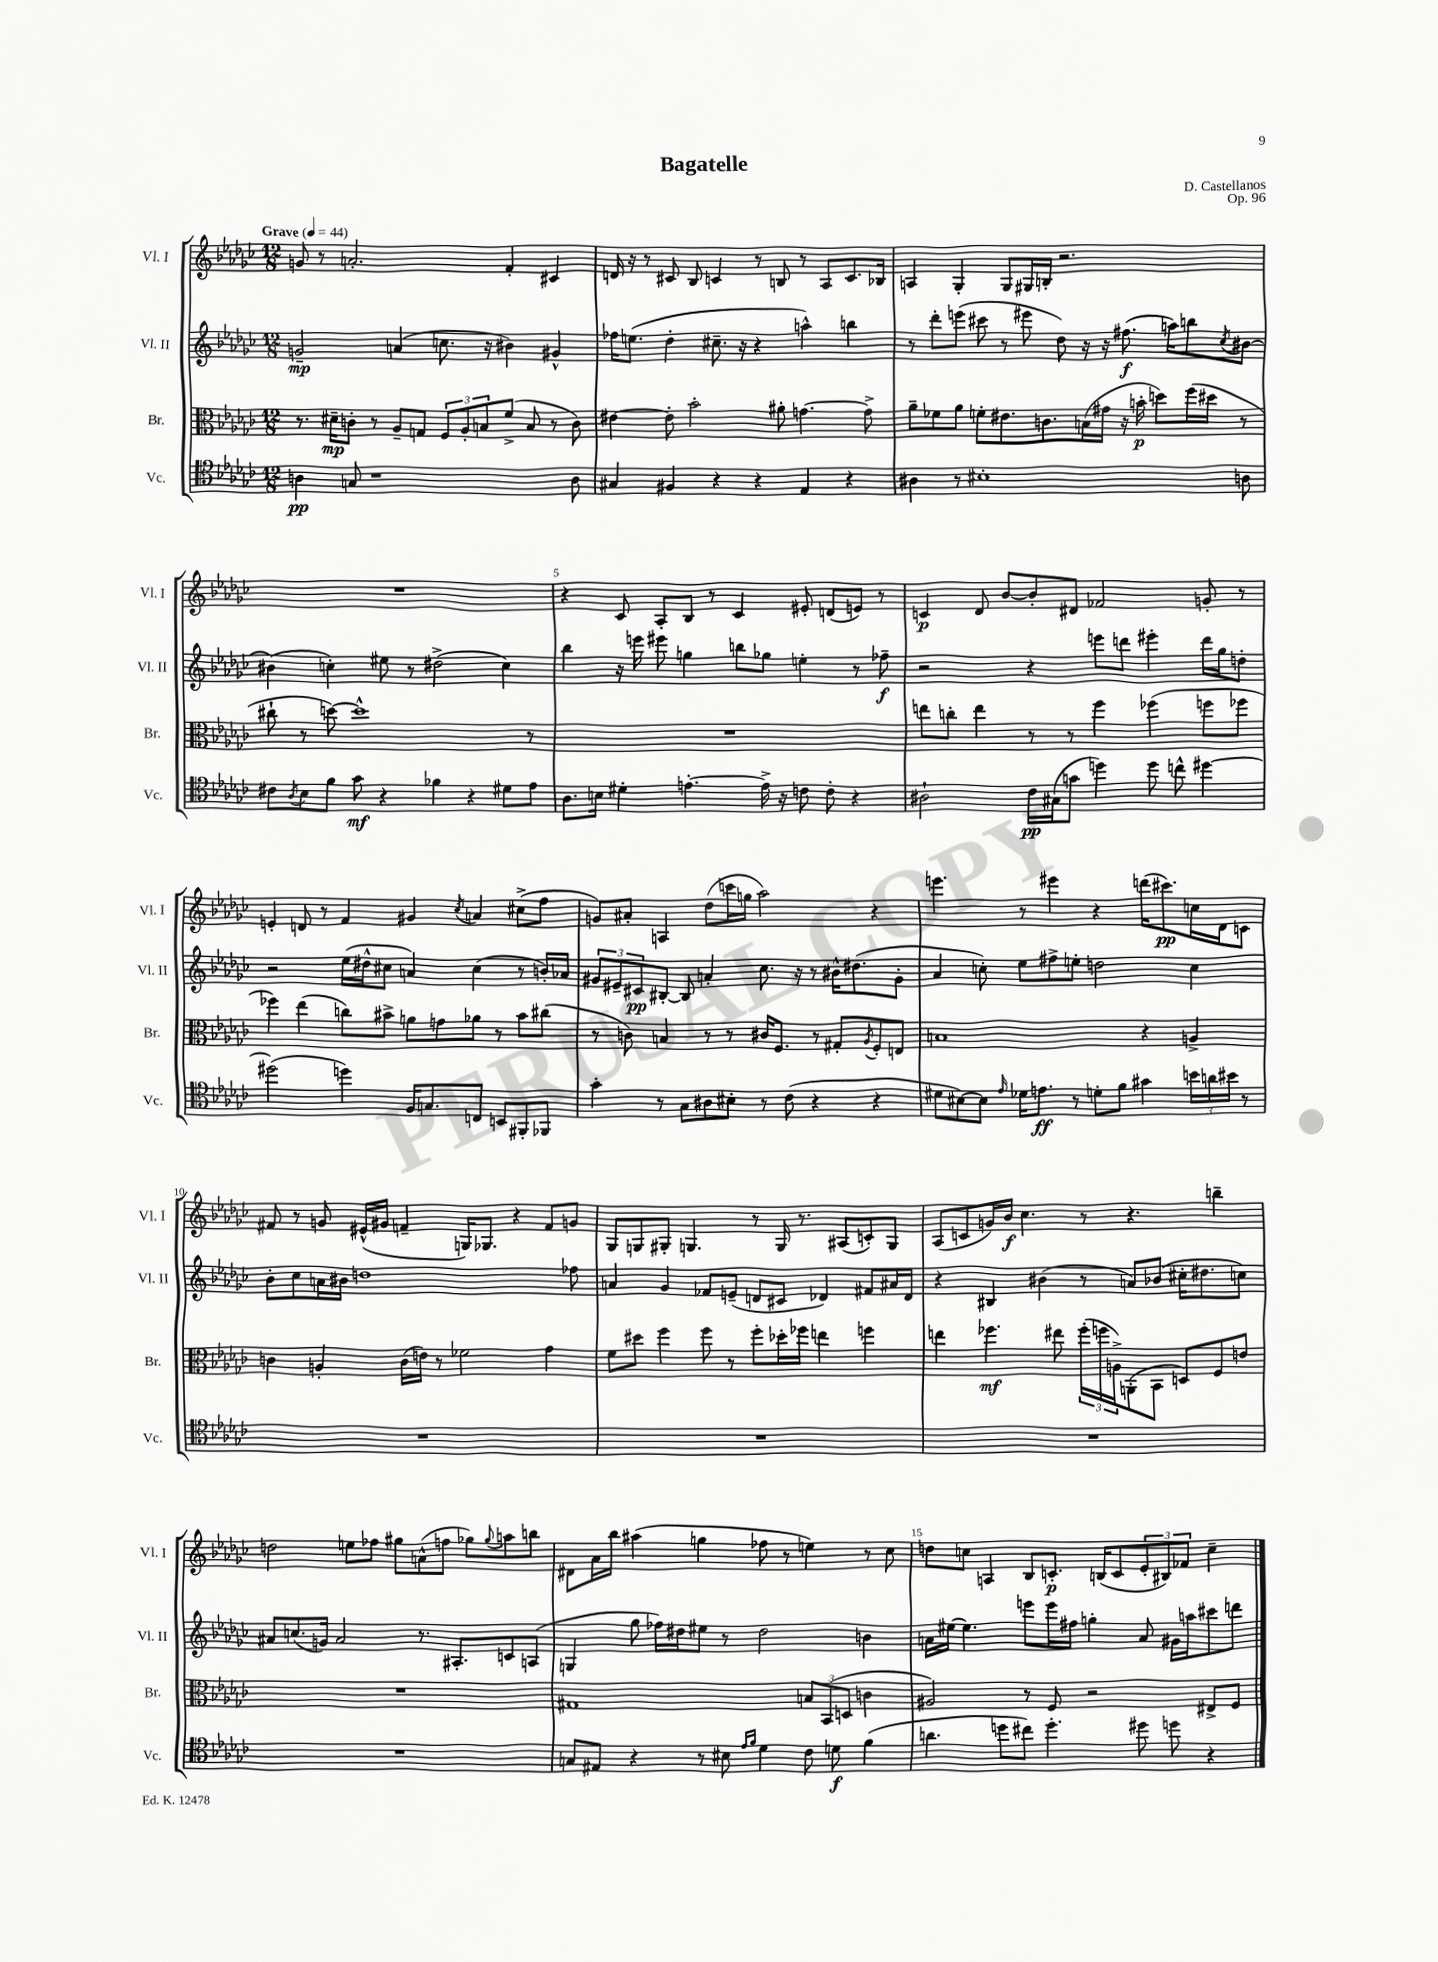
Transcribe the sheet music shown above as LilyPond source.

\header { title = "Bagatelle" composer = "D. Castellanos" opus = "Op. 96" }
<<
\new StaffGroup <<
\new Staff = "s0" \with { instrumentName = "Vl. I" shortInstrumentName = "Vl. I" } {
    \clef treble \key ges \major \numericTimeSignature \time 12/8 \tempo "Grave" 4 = 44
    g'8 r8 a'2.-. f'4-. cis'4 |
    d'16 r16 r8 cis'8 bes8 c'4 r8 b8 r8 aes8 c'8. bes16 |
    a4 ges4-. ges8 gis16 b16-. r2. |
    R1. |
    r4 ces'8 aes8-. bes8 r8 ces'4 eis'8-. d'8( e'8) r8 |
    c'4\p des'8 bes'8~ bes'8-. dis'8 fes'2 g'8-. r8 |
    e'4-. d'8 r8 f'4 gis'4 \acciaccatura { ces''8 } a'4 cis''8->( f''8 |
    g'8) ais'8-. a4 des''8( c'''16 g''16 aes''2) r4 |
    e'''4. r8 eis'''4 r4 d'''16( cis'''8.\pp) c''16 des'16 c'8 |
    fis'8 r8 g'8 eis'16-^( gis'16 f'4-- g16) ges8. r4 f'8 g'8 |
    ges8 g8 gis8-. g4. r8 g16 r8. ais8( c'8-.) g8 |
    aes8( c'8 g'16) bes'16\f ces''4. r8 r4. b''4-- |
    d''2 e''8 fes''8 gis''8 a'8-^( f''8 ges''8) \appoggiatura { ges''8 } a''8 b''8 |
    dis'8 aes'16 bes''16 ais''4( g''4 fes''8 r8 e''4) r8 ces''8 |
    d''8 c''8 a4 bes8 c'8.-.\p b16( c'8 \tuplet 3/2 { ees'8-. bis8) fes'8 } c''4-- \bar "|." |
}
\new Staff = "s1" \with { instrumentName = "Vl. II" shortInstrumentName = "Vl. II" } {
    \clef treble \key ges \major \numericTimeSignature \time 12/8
    g'2--\mp a'4( c''8. r16 bis'4) gis'4-^ |
    fes''16 e''8.( des''4-. cis''8.-- r16 r4 a''4-^) b''4 |
    r8 des'''8-. e'''8( cis'''8 r8 eis'''8 des''8) r16 r16 fis''8.\f( a''16) b''8 \acciaccatura { ces''8 } bis'8~ |
    bis'4( c''4-.) eis''8 r8 dis''2->( c''4) |
    bes''4 r16 e'''16 eis'''8 g''4 b''8 ges''8 e''4-. r8 fes''8--\f |
    r2 r4 e'''8 d'''8 eis'''4-. d'''16 ges''16 d''8-. |
    r2 ees''16( dis''16-^ cis''8 a'4) cis''4( r8 b'16-.) aes'16 |
    \tuplet 3/2 { gis'8 eis'8-- cis'8\pp } bis8~-. bis8 a'4-. ces''8. r16 r8 bis'16-^ dis''8.( gis'8-. |
    aes'4 c''8-.) ees''8 fis''8-> e''8-. d''2 c''4 |
    bes'8-. ces''8 a'16 bis'16 d''1 fes''8 |
    a'4 ges'4 fes'8 e'8--( d'8 cis'8 des'4) fis'8 ais'16 des'16 |
    r4 bis4 bis'4( r8 a'8) bes'8( cis''16-. dis''8. c''8) |
    ais'8 c''8.( g'16) ais'2 r8. ais8.-. c'8 a8( |
    g4 ges''8 fes''16) dis''16 eis''8 r8 dis''2 b'4 |
    a'16 eis''16~ eis''4. e'''8 e'''16 fis''16 g''4-. a'8 gis'16 a''16 cis'''8 d'''8 \bar "|." |
}
\new Staff = "s2" \with { instrumentName = "Br." shortInstrumentName = "Br." } {
    \clef alto \key ges \major \numericTimeSignature \time 12/8
    r8. dis'16--\mp c'8-. r8 aes8-- g8 \tuplet 3/2 { f8 aes8-. b8 } f'8->( b8 r8 c'8) |
    eis'4~ eis'8-. bes'2-. ais'8-. g'4.~ g'8-> |
    aes'8-- fes'8 aes'8 f'8-. eis'8. c'8. b16( gis'16 r16 b'16-.\p d''8) f''16( dis''16 r8 |
    cis''8-! r8 d''8~) d''1-^ r8 |
    R1. |
    e''8 c''8-. e''4 r8 r8 f''4 fes''4( f''8 fes''8 |
    fes''4) ees''4( c''8) bis'8-> a'8 g'8 aes'8 r8 bis'8 cis''8( |
    r8 c'8) b4 r8 r8 cis'16 f8. r8 gis8-. \acciaccatura { aes8 } f8-. e8 |
    b1 r4 a4-> |
    c'4 a4-. c'16( e'16) r8 fes'2 ges'4 |
    f'8 dis''8 f''4 f''8 r8 f''8-. des''16-. fes''16 e''4 f''4 |
    e''4 fes''4.\mf eis''8 \tuplet 3/2 { fes''16-.( f''16 a16->) } a,8-.( bes,8 d8) f8 e'8 |
    R1. |
    gis1 \tuplet 3/2 { b8 bes,8( d8 } c'4 |
    ais2) r8 f8 r2 eis8-> f8 \bar "|." |
}
\new Staff = "s3" \with { instrumentName = "Vc." shortInstrumentName = "Vc." } {
    \clef tenor \key ges \major \numericTimeSignature \time 12/8
    a4\pp g8 r1 a8 |
    gis4 fis4 r4 r4 ees4 r4 |
    ais4 r8 bis1-. a8 |
    cis'8 \acciaccatura { aes8 } bes8 f'8 ges'8\mf r4 fes'4 r4 dis'8 ees'8 |
    aes8. b16 dis'4-. e'4.~-. e'16-> r16 c'8 c'8-. r4 |
    ais2-! ces'16\pp gis16( g'8 d''4) d''8 c''8-^ dis''4~ |
    dis''2( d''4) f16 g8. c8 b,8 fis,8-. fes,8 |
    ges'4-. r8 ges8 ais8 bis8-. r8 ces'8( r4 r4 |
    dis'8 bis8~) bis8 \grace { ees'16 } des'16 e'8.\ff r8 d'8-. f'8 gis'4 \tuplet 3/2 { b'16 a'16 bis'16 } r8 |
    R1. |
    R1. |
    R1. |
    R1. |
    g8 eis8 r4 r8 bis8 \grace { ees'16 f'16 } des'4 ces'8 d'8\f f'4( |
    a'4. d''8 cis''8) d''4.-. dis''8 d''8 r4 \bar "|." |
}
>>
>>
\layout { \context { \Score \override BarNumber.break-visibility = ##(#f #t #t) barNumberVisibility = #(every-nth-bar-number-visible 5) } }
